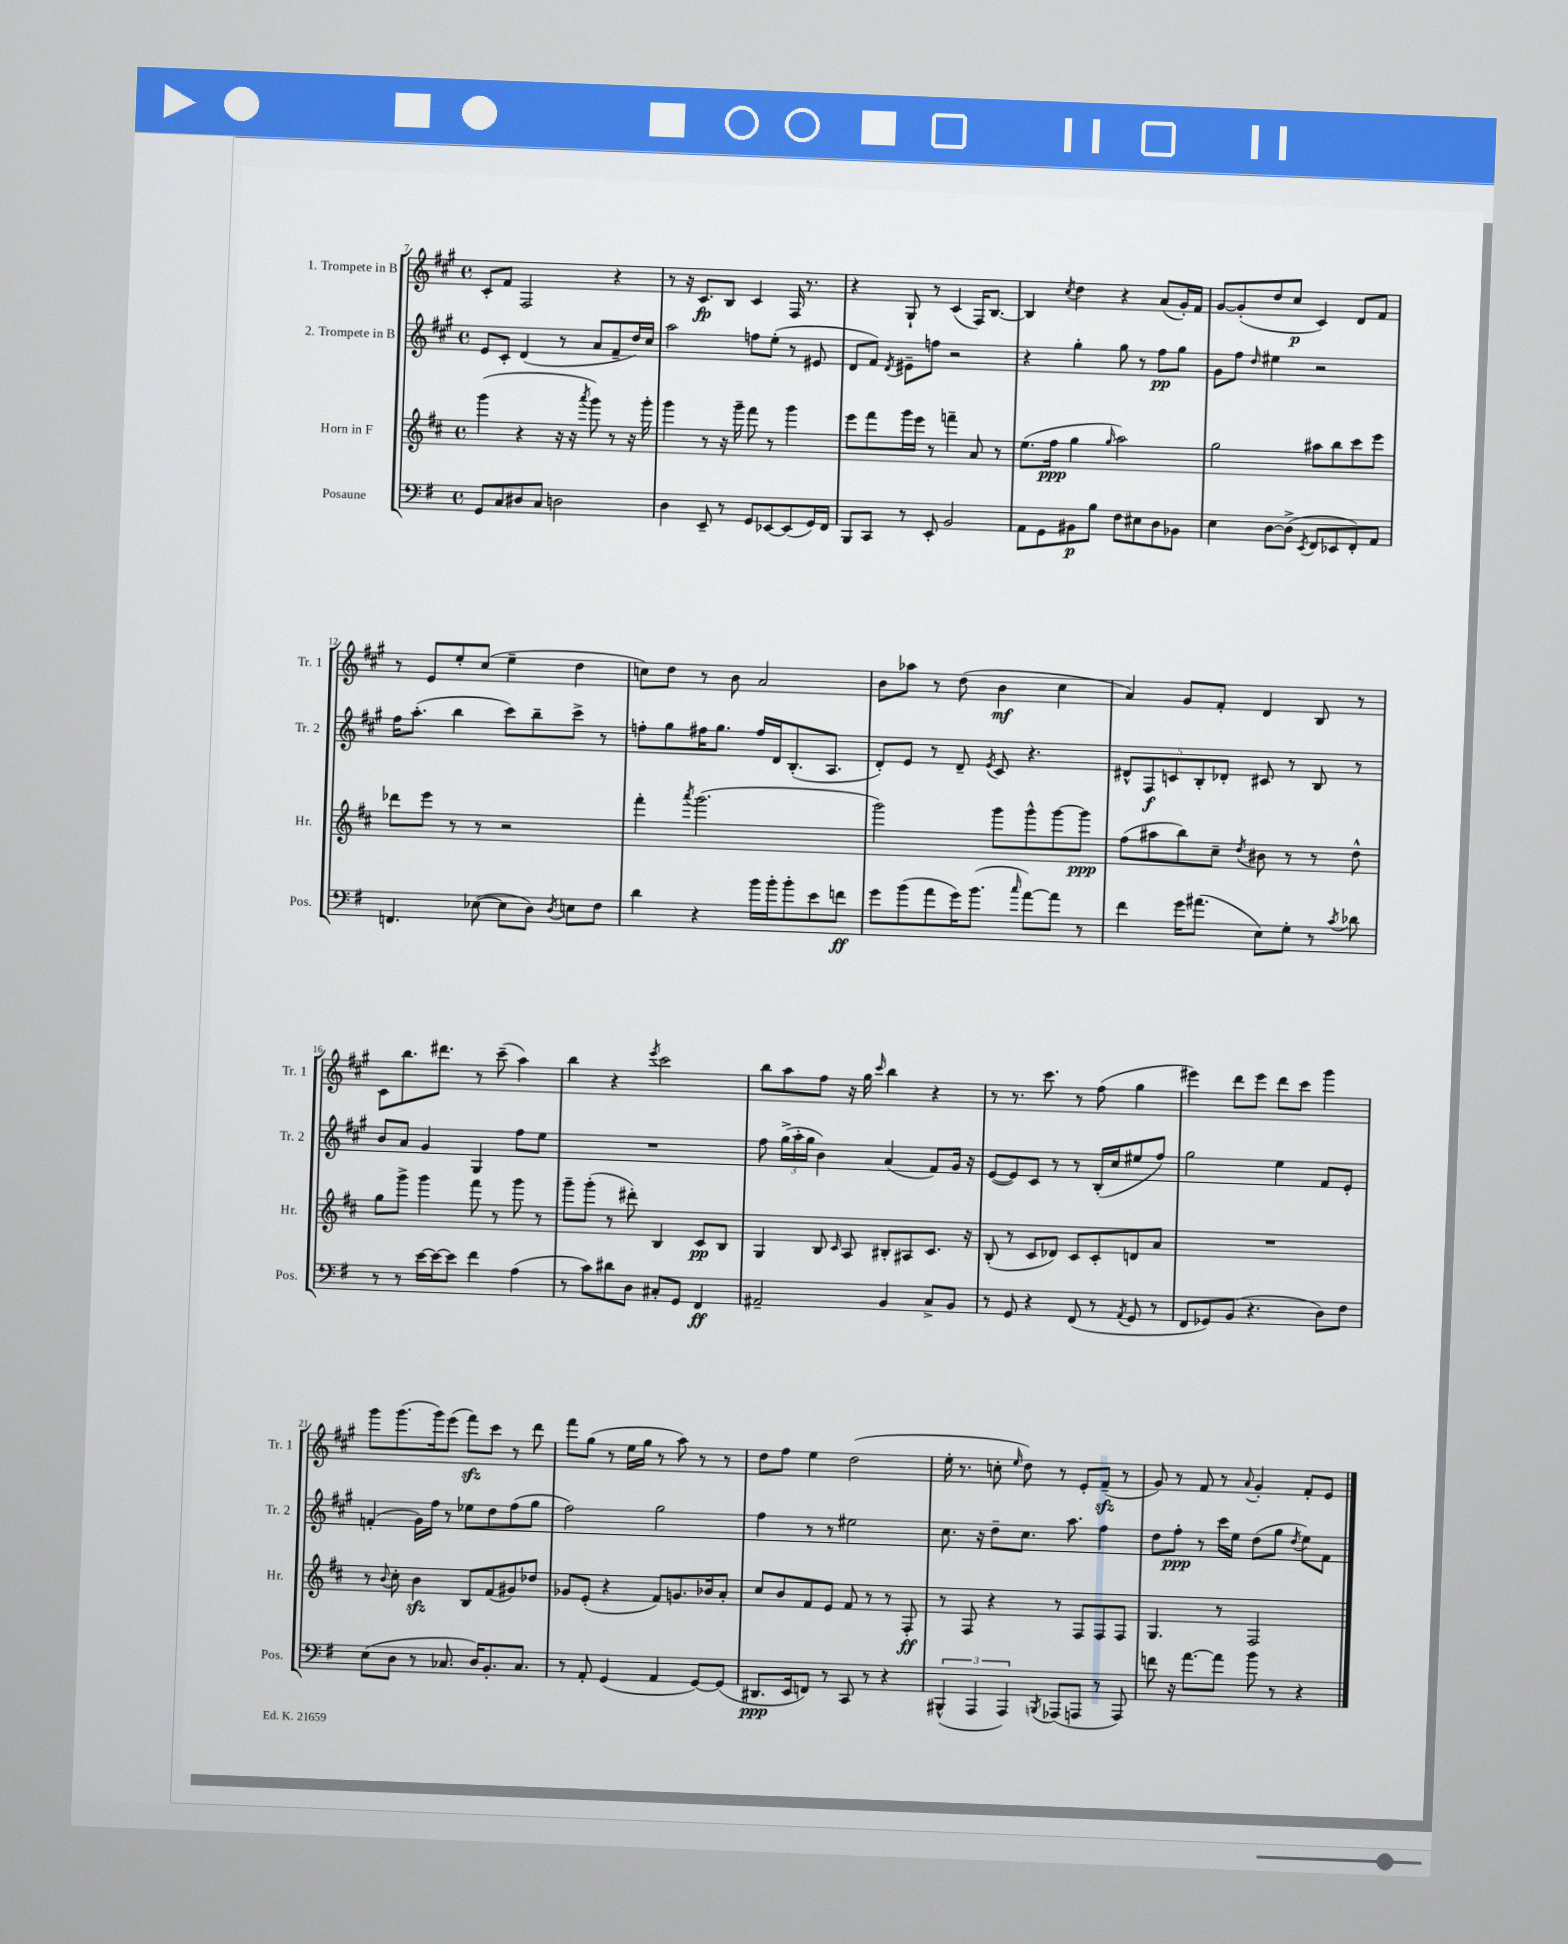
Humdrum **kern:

**kern	**kern	**kern	**kern
*staff4	*staff3	*staff2	*staff1
*clefF4	*clefG2	*clefG2	*clefG2
*k[f#]	*k[f#c#]	*k[f#c#g#]	*k[f#c#g#]
*M4/4	*M4/4	*M4/4	*M4/4
*met(c)	*met(c)	*met(c)	*met(c)
8GG	(4ggg	8e	8c#'
8C	.	8c#'	8f#
8D#	4r	(4d	2F#
8C	.	.	.
2D	16r	8r	.
.	16r	.	.
.	8qaaa	.	.
.	8ggg)	8a	.
.	8r	8f#~	4r
.	16r	16dd)	.
.	16ggg'	16cc#	.
=	=	=	=
4D	4ggg	2aa	8r
.	.	.	16r
.	.	.	8.c#
8EE~	8r	.	.
8r	16r	.	8B
.	16ggg~	.	.
8GG	8fff#	8ff	4c#
[8EE-	8r	(8ee'	.
(8EE-]	4ggg	8r	16F#
.	.	.	8.r
16GG)	.	8e#	.
16FF#	.	.	.
=	=	=	=
8BBB	8eee	8d	4r
8CC	8fff#	8f#)	.
.	.	8qd	.
8r	16ggg	8e#~	8G#`
.	16eee	.	.
8EE'	8r	8ff	8r
2BB	4fff~	2r	(4c#
.	8a	.	16F#)
.	.	.	[8.B
.	8r	.	.
=	=	=	=
8AA	(8.ee	4r	4B]
8GG	.	.	.
.	16ff#	.	.
.	.	.	8qcc#
8BB#	4gg	4gg#'	4dd
8B	.	.	.
.	16qqgg	.	.
8F#	2aa)	8gg#	4r
8E#	.	8r	.
8D	.	8ff#	(8a
8BB-	.	8gg#	16g#')
.	.	.	16f#
=	=	=	=
4E	2gg	8g#	[8g#
.	.	8ff#	(8g#']
.	.	16qqdd	.
[8D	.	4ee#	8dd
(8D^]	.	.	8cc#
8qEE	.	.	.
8FF#	8aa#	2r	4c#)
8EE-	8bb	.	.
8FF#')	8ccc#	.	8d
8AA	8eee	.	8f#
=	=	=	=
4.FF	8ddd-	16ff#	8r
.	.	(8.aa'	.
.	8eee	.	8e
.	8r	4bb	8ee'
([8E-	8r	.	(8cc#
8E-]	2r	8ccc#)	4ee~
8D)	.	8bb~	.
8qD	.	.	.
8E	.	8ccc#^	4dd
8F#	.	8r	.
=	=	=	=
4d	4fff#'	8ff'	8cc)
.	.	8gg#	8dd
.	8qaaa	.	.
4r	(2.ggg	16ff#	8r
.	.	8.gg#	.
.	.	.	8b
16b	.	16ff#	2a
16b'	.	16d	.
8b'	.	(8.B'	.
8e	.	.	.
.	.	8.A	.
8f	.	.	.
=	=	=	=
8g	2ggg)	8d')	8b
(8b	.	8e	8aa-
8a	.	8r	8r
16g)	.	8d~	(8dd
(8.b	.	.	.
.	.	8qe	.
.	8ggg	8c#	4b
16qqcc	.	.	.
[8a)	8ggg^^	4.r	.
8a]	[8ggg	.	4cc#
8r	8ggg]	.	.
=	=	=	=
4f#	(8ff#	10d#^^	4a)
.	.	10F#	.
.	8aa#	.	.
.	.	10c	.
16g	8bb)	.	8g#
.	.	10B'	.
(8.a#	.	.	.
.	8cc#~	.	8f#'
.	.	10d-'	.
.	8qdd	.	.
8E)	8b#	8c#	4d
8G'	8r	8r	.
8r	8r	8B	8B
8qc	.	.	.
8d-	8dd^^	8r	8r
=	=	=	=
8r	8gg	8b	8c#
8r	8ggg^	8a	8.bb
[16e	4ggg	4g#	.
16e_	.	.	8.ddd#
8e]	.	.	.
4f#	8fff#	4G#	8r
.	8r	.	(8ccc#~
(4A	8ggg	8ff#	4aa)
.	8r	8ee	.
=	=	=	=
8r	8ggg~	1r	4bb
8c)	(8ggg'	.	.
8d#	8r	.	4r
8D	8ddd#')	.	.
.	.	.	8qeee
8C#'	4B	.	2ccc#
8GG	.	.	.
4FF#	8c#	.	.
.	8B	.	.
=	=	=	=
2AA#~	4G	8ff#	8bb
.	.	(24gg#^	8aa
.	.	24aa'	.
.	.	24gg#	.
.	8B	4b)	8ff#
.	16qqc#	.	.
.	8A	.	16r
.	.	.	16gg#
.	.	.	16qqccc#
4BB	8B#'	(4a	4bb
.	8A#	.	.
8C^	8.c#	8f#)	4r
8BB	.	16g#	.
.	16r	16r	.
=	=	=	=
8r	(8B'	([8e	8r
8GG	8r	8e])	8.r
4r	8c#	8c#	.
.	.	.	8.ccc#
.	8d-)	8r	.
(8FF#	8c#	8r	8r
8r	8c#'	(16B'	(8ff#
.	.	16cc#	.
8qAA	.	.	.
8GG	8d	8ee#	4gg#
8r	8a	8ff#)	.
=	=	=	=
8FF#	1r	2gg#	4eee#)
8GG-)	.	.	.
(8BB	.	.	8ddd
4.r	.	.	8eee#
.	.	4ee	8ddd
.	.	.	8ccc#
8D)	.	8f#	4ggg#
8F#	.	8e'	.
=	=	=	=
(8E	8r	(4f'	8ggg#
.	8qqb	.	.
8D	8cc#'	.	(8.ggg#
8r	4b	16g#)	.
.	.	16ff#	16ggg#)
8.C-	.	8r	(8eee
.	8B	8ee-	8fff#)
16D)	.	.	.
8.BB'	(8f#	8dd	8ccc#
.	8g#)	(8ff#	8r
8.C-	.	.	.
.	8dd-	8gg#	8ddd
=	=	=	=
8r	8g-	2ff#)	8fff#
8AA'	(8e'	.	(8gg#
(4GG	4r	.	8r
.	.	.	16ee
.	.	.	16gg#
4AA	8f#)	2gg#	8r
.	8.g	.	8aa)
[8GG)	.	.	8r
.	16b-	.	.
(8GG]	8a'	.	8r
=	=	=	=
8.DD#	8cc#	4ff#	8dd
.	8b	.	8ff#
16EE	.	.	.
8FF)	8f#	8r	4ee
8r	8e	8r	.
8CC	8f#	2ee#	(2dd
8r	8r	.	.
4r	8r	.	.
.	8F#'	.	.
=	=	=	=
(6BBB#^^	8r	8.cc#	16ee'
.	.	.	8.r
.	8F#	.	.
6AAA	.	.	.
.	.	16r	.
.	4r	8dd~	8cc'
6AAA)	.	.	.
.	.	.	16qqee
.	.	8.cc#	8dd)
8qBBB	.	.	.
(8AAA-	8r	.	8r
.	.	8.aa	.
8AAA	8F#	.	8e'
8r	8F#	4ff#	(8f#~
8AAA)	8F#	.	8r
=	=	=	=
8f	4.G	8dd	8g#)
16r	.	8ff#'	8r
[8.a	.	.	.
.	.	8r	8f#
8a]	8r	16ccc#	8r
.	.	16ee	.
.	.	.	8qqa
8b	2F#	(8dd	4g#'
8r	.	8gg#	.
.	.	8qdd	.
4r	.	8ee)	8f#'
.	.	8f#	8e
==	==	==	==
*-	*-	*-	*-
